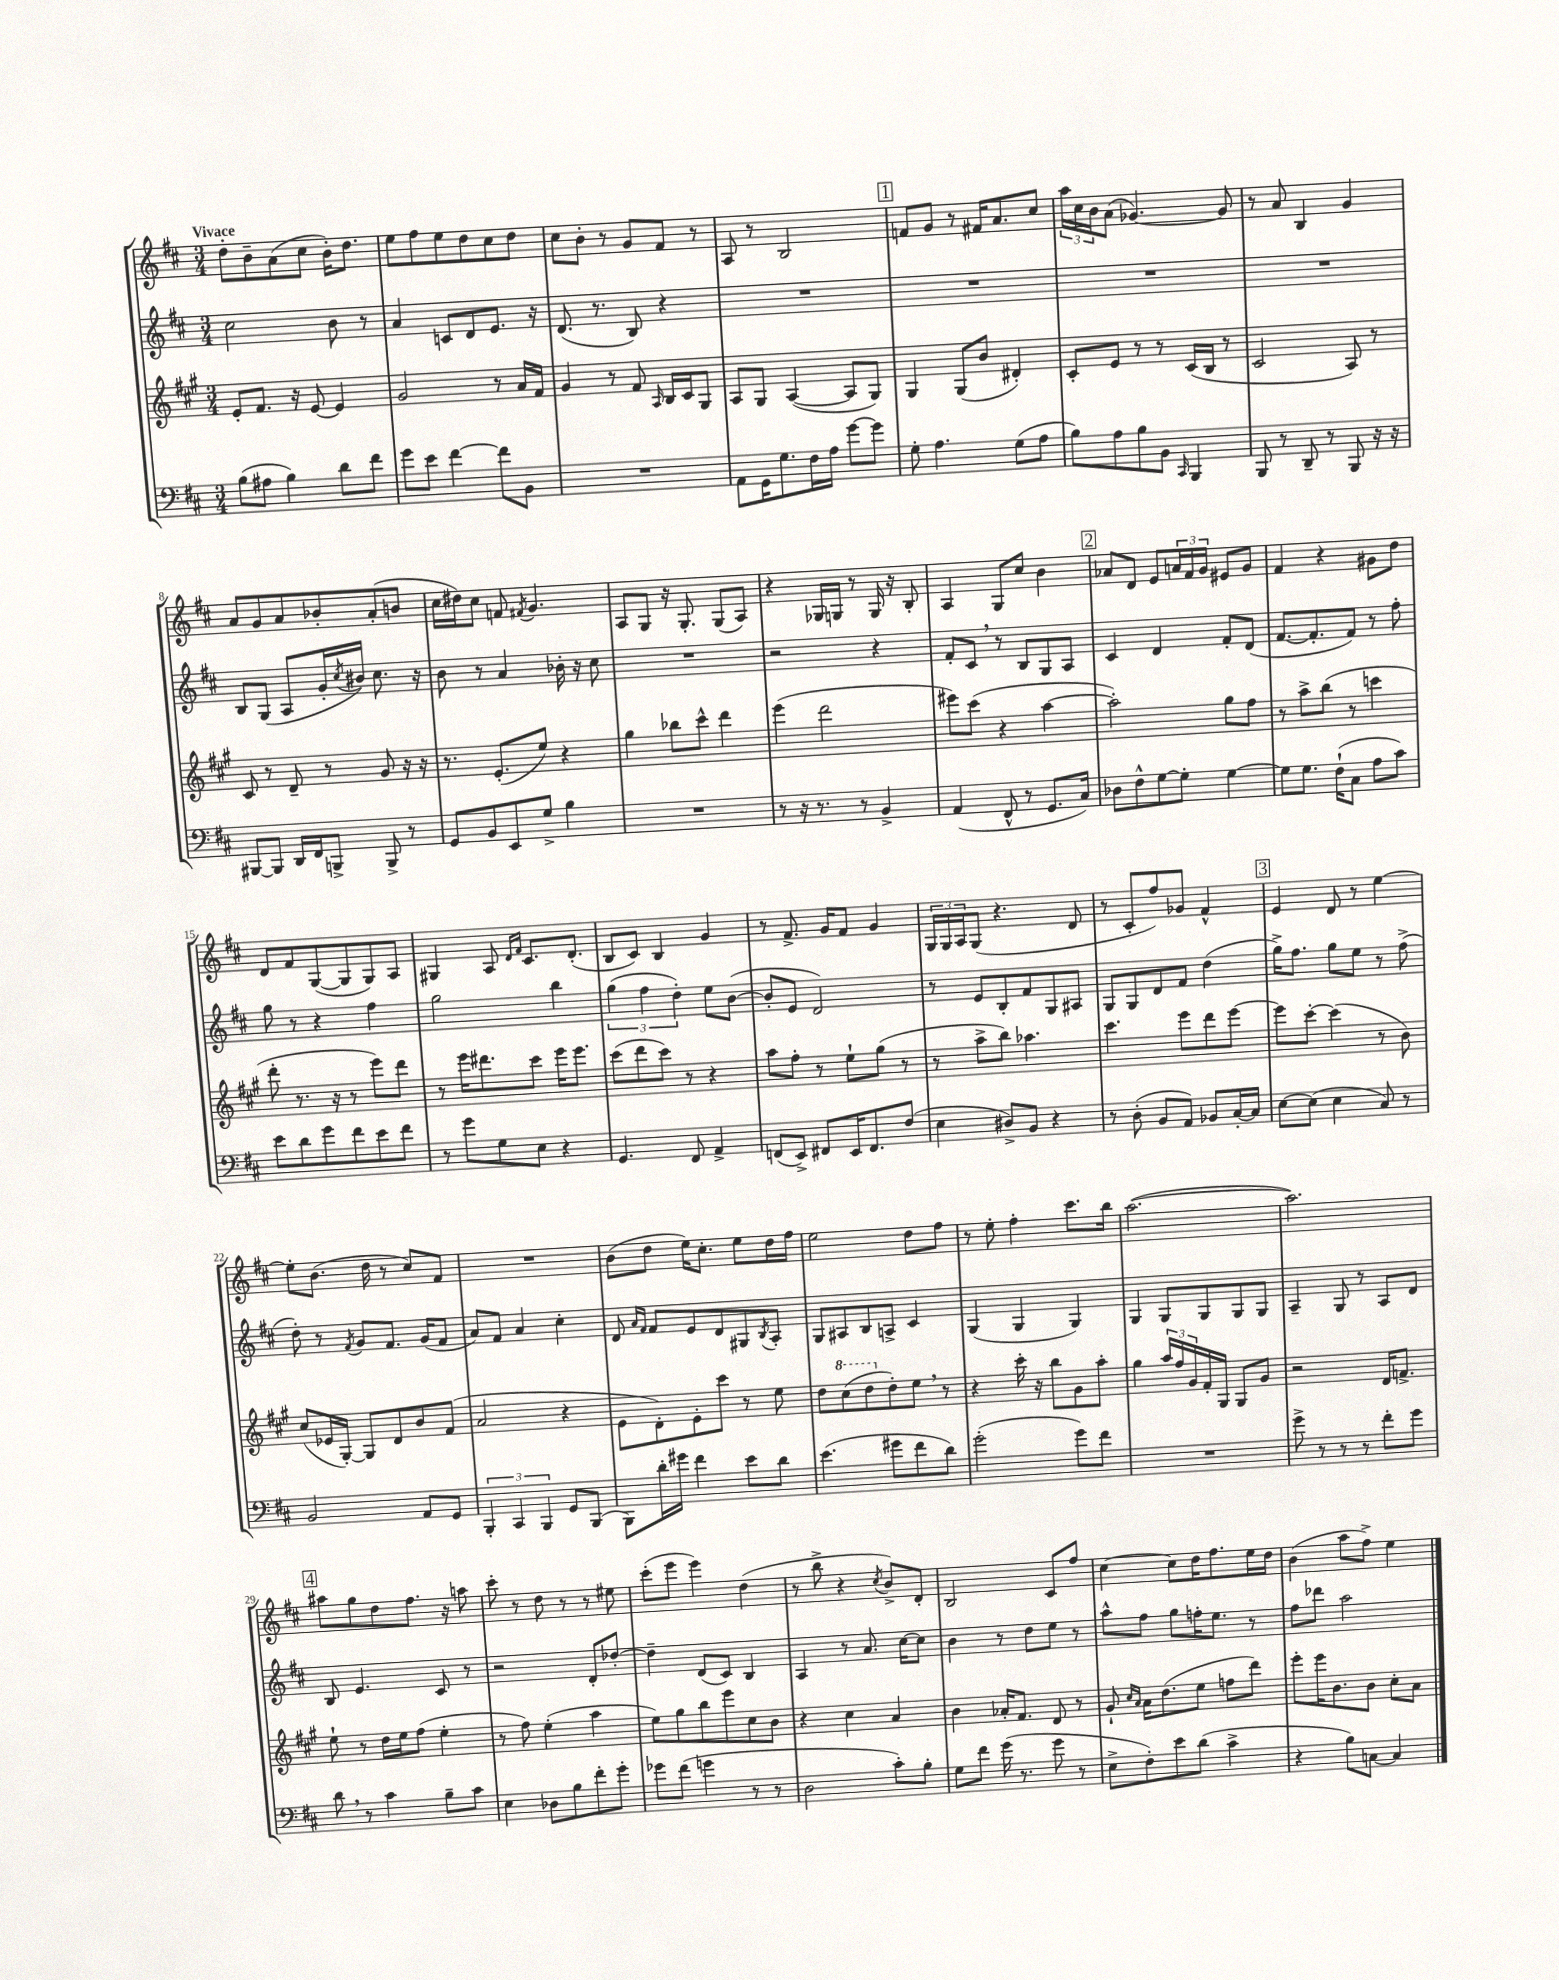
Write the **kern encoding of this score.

**kern	**kern	**kern	**kern
*part4	*part3	*part2	*part1
*staff4	*staff3	*staff2	*staff1
*clefF4	*clefG2	*clefG2	*clefG2
*k[f#c#]	*k[f#c#g#]	*k[f#c#]	*k[f#c#]
*M3/4	*M3/4	*M3/4	*M3/4
=1	=1	=1	=1
!	!	!	!LO:TX:a:B:t=Vivace
(8B\L	8e'/L	2cc#\	8dd'\L
8A#X\J	8.f#/J	.	8b~\
4B\)	.	.	(8a\
.	16r	.	.
.	[8e/	.	8cc#\J
8d\L	4e/]	8b\	16b'\KL)
.	.	.	8.dd\J
8f#\J	.	8r	.
=2	=2	=2	=2
8g\L	2g#/	4a/	8ee\L
8e\J	.	.	8ff#\
[4f#\	.	8cn/L	8ee\
.	.	8d/	8dd\
8f#\L]	8r	8.e/J	8cc#\
8BB\J	16a/LL	.	8dd\J
.	16f#/JJ	16r	.
=3	=3	=3	=3
2.r	4g#/	(8.d/	8cc#\L
.	.	.	8b'\J
.	.	8.r	.
.	8r	.	8r
.	8f#/	8B/)	8g/L
.	16qqA/	.	.
.	16B/LL	4r	8f#/J
.	16c#/J	.	.
.	8G#/J	.	8r
=4	=4	=4	=4
8AA\L	8A/L	2.r	8A/
16GG\K	8G#/J	.	8r
8.G\	.	.	.
.	([4A/	.	2B/
16F#\L	.	.	.
16A\JJ	.	.	.
[8g\L	8A/L]	.	.
8g\J]	8G#/J)	.	.
!!LO:REH:place=s1:t=1
=5	=5	=5	=5
8G'\	4G#/	2.r	8fn/L
4.A\	.	.	8g/J
.	(8G#/L	.	8r
.	8b/J	.	16f#X/KL
.	.	.	8.a/
(8G\L	4d#X'/)	.	.
8A\J	.	.	8cc#/J
=6	=6	=6	=6
8B\L)	8c#'/L	2.r	24aa\LL
.	.	.	24cc#\
.	.	.	24b\J
8A\	8e/J	.	(8a\J
8B\	8r	.	[4.g-X/)
8BB\J	8r	.	.
16qqCC#/	.	.	.
4BBB/	(16c#/LL	.	.
.	16B/JJ	.	.
.	8r	.	8g-/]
=7	=7	=7	=7
8BBB/	2c#/	2.r	8r
8r	.	.	8a/
8DD~/	.	.	4B/
8r	.	.	.
8BBB/	8A/)	.	4g/
16r	8r	.	.
16r	.	.	.
!!LO:LB:g=z
=8	=8	=8	=8
[8BBB#X/L	8c#/	8B/L	8a/L
8BBB#/J]	8r	(8G/J	8g/
16DD/LL	8d~/	8A/L	8a/
16FF#/J	.	.	.
8BBBn^/J	8r	16g'/L	8b-X'/
.	.	8qcc#/	.
.	.	16b#X/JJ)	.
8BBB^/	8g#/	8.cc#\	(8a'/
8r	16r	.	8bn/J
.	16r	16r	.
=9	=9	=9	=9
8GG/L	8.r	8b\	16cc#\LL
.	.	.	16dd#X\J)
8BB/	.	8r	8cc#\J
.	(8.e'/L	.	.
8EE/	.	4a/	8fn/
.	.	.	8qf#X/
8G^/J	8ee/J)	.	4.g/
4B\	4r	16b-X'\	.
.	.	16r	.
.	.	8cc#\	.
=10	=10	=10	=10
2.r	4gg#\	2.r	8A/L
.	.	.	8G/J
.	8bb-X\L	.	16r
.	.	.	8.G'/
.	8ccc#^^\J	.	.
.	4ddd\	.	(8G/L
.	.	.	8A/J)
=11	=11	=11	=11
8r	(4eee\	2r	4r
16r	.	.	.
8.r	.	.	.
.	2ddd\	.	16G-X/LL
.	.	.	16Gn/JJ
8r	.	.	8r
4BB^/	.	4r	16G/
.	.	.	16r
.	.	.	8B'/
=12	=12	=12	=12
(4AA/	8eee#X\L)	8f#'/L	4A/
.	(8ccc#\J	8c#,/J	.
8FF#^^/	4r	8r	8G/L
8r	.	8B/L	8cc#/J
8.GG/L	[4aa\	8G/	4b\
.	.	8A/J	.
16C#/Jk)	.	.	.
!!LO:REH:place=s1:t=2
=13	=13	=13	=13
8D-X\L	2aa'\])	4c#/	8a-X/L
8F#^^\	.	.	8d/J
[8G\	.	4d/	8e/L
8G'\J]	.	.	24an/L
.	.	.	24f#/
.	.	.	24g/JJ
[4G\	8gg#\L	8f#'/L	8e#X/L
.	8ff#\J	(8d/J	8g/J
=14	=14	=14	=14
8G\L]	8r	[8.f#/L	4f#/
8.G\J	8aa^\L	.	.
.	.	8.f#'/]	.
.	(8bb\J	.	4r
(16F#`\KL	.	.	.
8C#\J	8r	8f#/J)	.
8A\L	4cccn\	8r	8g#X\L
8c#\J)	.	8ff#'\	8dd\J
!!LO:LB:g=z
=15	=15	=15	=15
8e\L	8ddd'\	8gg\	8d/L
8d\	8.r	8r	8f#/
8g\	.	4r	([8G/
.	16r	.	.
8f#\	8r	.	8G/]
8e\	8eee\L)	4ff#\	8G/)
8f#\J	8ddd\J	.	8A/J
=16	=16	=16	=16
8r	8r	2gg\	4G#X/
8g\L	16eee\KL	.	.
.	8.ddd#X\	.	.
8G\	.	.	8A/
.	.	.	16qqd/LL
.	.	.	16qqf#/JJ
8E\J	8ccc#\J	.	8.c#/L
4r	16eee\KL	4bb\	.
.	8.eee\J	.	(8.d'/J
=17	=17	=17	=17
4.GG/	(8ccc#\L	(6gg\	8B/L
.	8ddd\	.	8c#/J)
.	.	6ff#\	.
.	8ccc#\J)	.	4B/
.	.	6dd'\)	.
8FF#/	8r	.	.
4AA^/	4r	8ee\L	4g/
.	.	([8b\J	.
=18	=18	=18	=18
(8FFn/L	8aa\L	8b'/L]	8r
8EE^/J)	8ff#'\J	8e/J	8.f#^/
8FF#X/L	8r	2d/)	.
.	.	.	16g/KL
16EE/K	8ee`\L	.	8f#/J
8.FF#/	.	.	.
.	(8gg#\J	.	4g/
(8F#/J	8r	.	.
=19	=19	=19	=19
4E\	8r	8r	24G/LL
.	.	.	24G/
.	.	.	24A/J
.	8aa^\L	8e/L	(8G/J
8D#X^/L)	8bb\J)	8B'/	4.r
8BB/J	4.aa-X\	8f#/	.
4r	.	8G/	.
.	.	8A#X/J	8d/
=20	=20	=20	=20
8r	4.ccc#\	8G/L	8r
(8D'\	.	8G/	8c#'/L
8BB/L	.	8d/	8ff#/)
8AA/J)	8eee\L	8f#/J	8g-X/J
8BB-X/L	8ddd\	(4dd\	4f#^^/
[16C#'/L	[8eee\J	.	.
16C#/JJ]	.	.	.
!!LO:REH:place=s1:t=3
=21	=21	=21	=21
[8E\L	8eee\L]	16gg^\KL)	4e/
.	.	8.ff#\J	.
(8E\J]	[8ccc#'\J	.	.
4E\	(4ccc#\]	8gg\L	8d/
.	.	8ee\J	8r
8C#/)	8r	8r	[4ee\
8r	8b\)	(8ff#^\	.
!!LO:LB:g=z
=22	=22	=22	=22
2BB/	(8cc#/L	8dd'\)	8ee'\L]
.	16e-X/L	8r	(8.b\J
.	[16G#'/JJ)	.	.
.	.	8qf#/	.
.	8G#/L]	8g/L	.
.	.	.	16dd\
.	8d/	8.f#/J	8r
8AA/L	8b/	.	8cc#/L)
.	.	(16g/KL	.
8GG/J	(8f#/J	8f#/J	8f#/J
=23	=23	=23	=23
6BBB'/	2a/	8a/L)	2.r
.	.	8f#/J	.
6CC#/	.	.	.
.	.	4a/	.
6BBB/	.	.	.
8GG/L	4r	4cc#'\	.
(8BBB/J	.	.	.
=24	=24	=24	=24
8BBB\L)	8e\L	8d/	(8b\L
.	.	16qqa/LL	.
.	.	16qqf#/JJ	.
16d'\L	8d'\)	8f#/L	8dd\J
16g#X\JJ	.	.	.
4f#\	8e'\	8e/	16ee\KL)
.	.	.	8.cc#'\J
.	8ccc#\J	8d/	.
8e\L	8r	8G#X/	8ee\L
.	.	8qB/	.
8d\J	8ee\	8A'/J	16dd\L
.	.	.	16ff#\JJ
=25	=25	=25	=25
(4.e\	8dd\L	8G/L	2ee\
*	*8va	*	*
.	(8ccc#\	8A#X/	.
.	8ddd\	8B/	.
*	*X8va	*	*
8g#X\L	8dd'\)	8An^/J	.
8f#\	8ee,\J	4c#/	8dd\L
8d\J)	8r	.	8ff#\J
=26	=26	=26	=26
(2g'\	4r	(4G/	8r
.	.	.	8ee'\
.	16ccc#'\	4G/	4ff#'\
.	16r	.	.
.	8bb\L	.	.
8g\L)	8g#\	4G/)	8.ccc#\L
8f#\J	8aa'\J	.	.
.	.	.	16bb\Jk
=27	=27	=27	=27
2.r	4gg#\	4G/	([2.aa\
.	24aa/LL	8G/L	.
.	24ff#/	.	.
.	24g#/	.	.
.	16f#'/	8G/	.
.	16G#/JJ	.	.
.	8G#/L	8G/	.
.	8g#/J	8G/J	.
=28	=28	=28	=28
8g^\	2r	4A~/	2.aa\])
8r	.	.	.
8r	.	8G/	.
8r	.	8r	.
8f#'\L	16d/KL	8A/L	.
.	8.fn^/J	.	.
8g\J	.	8d/J	.
!!LO:LB:g=z
!!LO:REH:place=s1:t=4
=29	=29	=29	=29
8d,\	8ee`\	8B/	8aa#X\L
8r	8r	4.e/	8gg\
4c#\	16dd\LL	.	8dd\
.	16ee\J	.	.
.	(8ff#\J	.	8.ff#\J
8B~\L	4ee'\	8c#/	.
.	.	.	16r
8c#\J	.	8r	8aan\
=30	=30	=30	=30
4E\	8r	2r	8ccc#'\
.	8ff#\)	.	8r
8D-X\L	(4ee'\	.	8dd\
8B\	.	.	8r
8f#'\	4aa\	8d'/L	8r
8g'\J	.	[8dd-X'/J	8ee#X\
=31	=31	=31	=31
8g-X\L	8ee\L)	4dd-~\]	(8ccc#'\L
(8f#\J	8gg#\	.	8eee\J
4gn\	8bb\	(8d/L	4eee\)
.	8eee\	8c#/J)	.
8r	8cc#\	4B/	(4dd\
8r	8b\J	.	.
=32	=32	=32	=32
2D\	4r	4A/	8r
.	.	.	8bb^\
.	4cc#\	8r	4r
.	.	8.a/	.
.	.	.	8qcc#/
8c#'\L)	4a/	.	8b^/L)
.	.	[16cc#\KL	.
8B'\J	.	8cc#\J]	8d'/J
=33	=33	=33	=33
8G\L	4b\	4b\	2B/
8f#\J	.	.	.
(16g\	16a-X'/KL	8r	.
8.r	8.f#/J	.	.
.	.	8dd\L	.
8g\	8d/	8ee\J	8c#/L
8r	8r	8r	8ff#/J
=34	=34	=34	=34
8E^\L	8g#`/	8aa^^\L	[4cc#\
.	16qqcc#/LL	.	.
.	16qqa/JJ	.	.
8F#'\)	16a\KL	8ff#\J	.
.	(8.dd\	.	.
8e\	.	8gg\L	8cc#\L]
(8d\J	8ee\J	16ffn'\K	16dd\K
.	.	8.ee\J	8.ff#\
4c#^\	8ffn\L	.	.
.	8ddd\J)	8r	16ee\L
.	.	.	16dd\JJ
=35	=35	=35	=35
4r	8eee'\L	8ff#\L	(4b\
.	16eee\K	8ddd-X\J	.
.	8.b\	.	.
8B\L)	.	2aa\	8aa\L
[8Cn\J	8b\J	.	8ff#^\J)
4C/]	8cc#'\L	.	4ee\
.	8a\J	.	.
==	==	==	==
*-	*-	*-	*-
